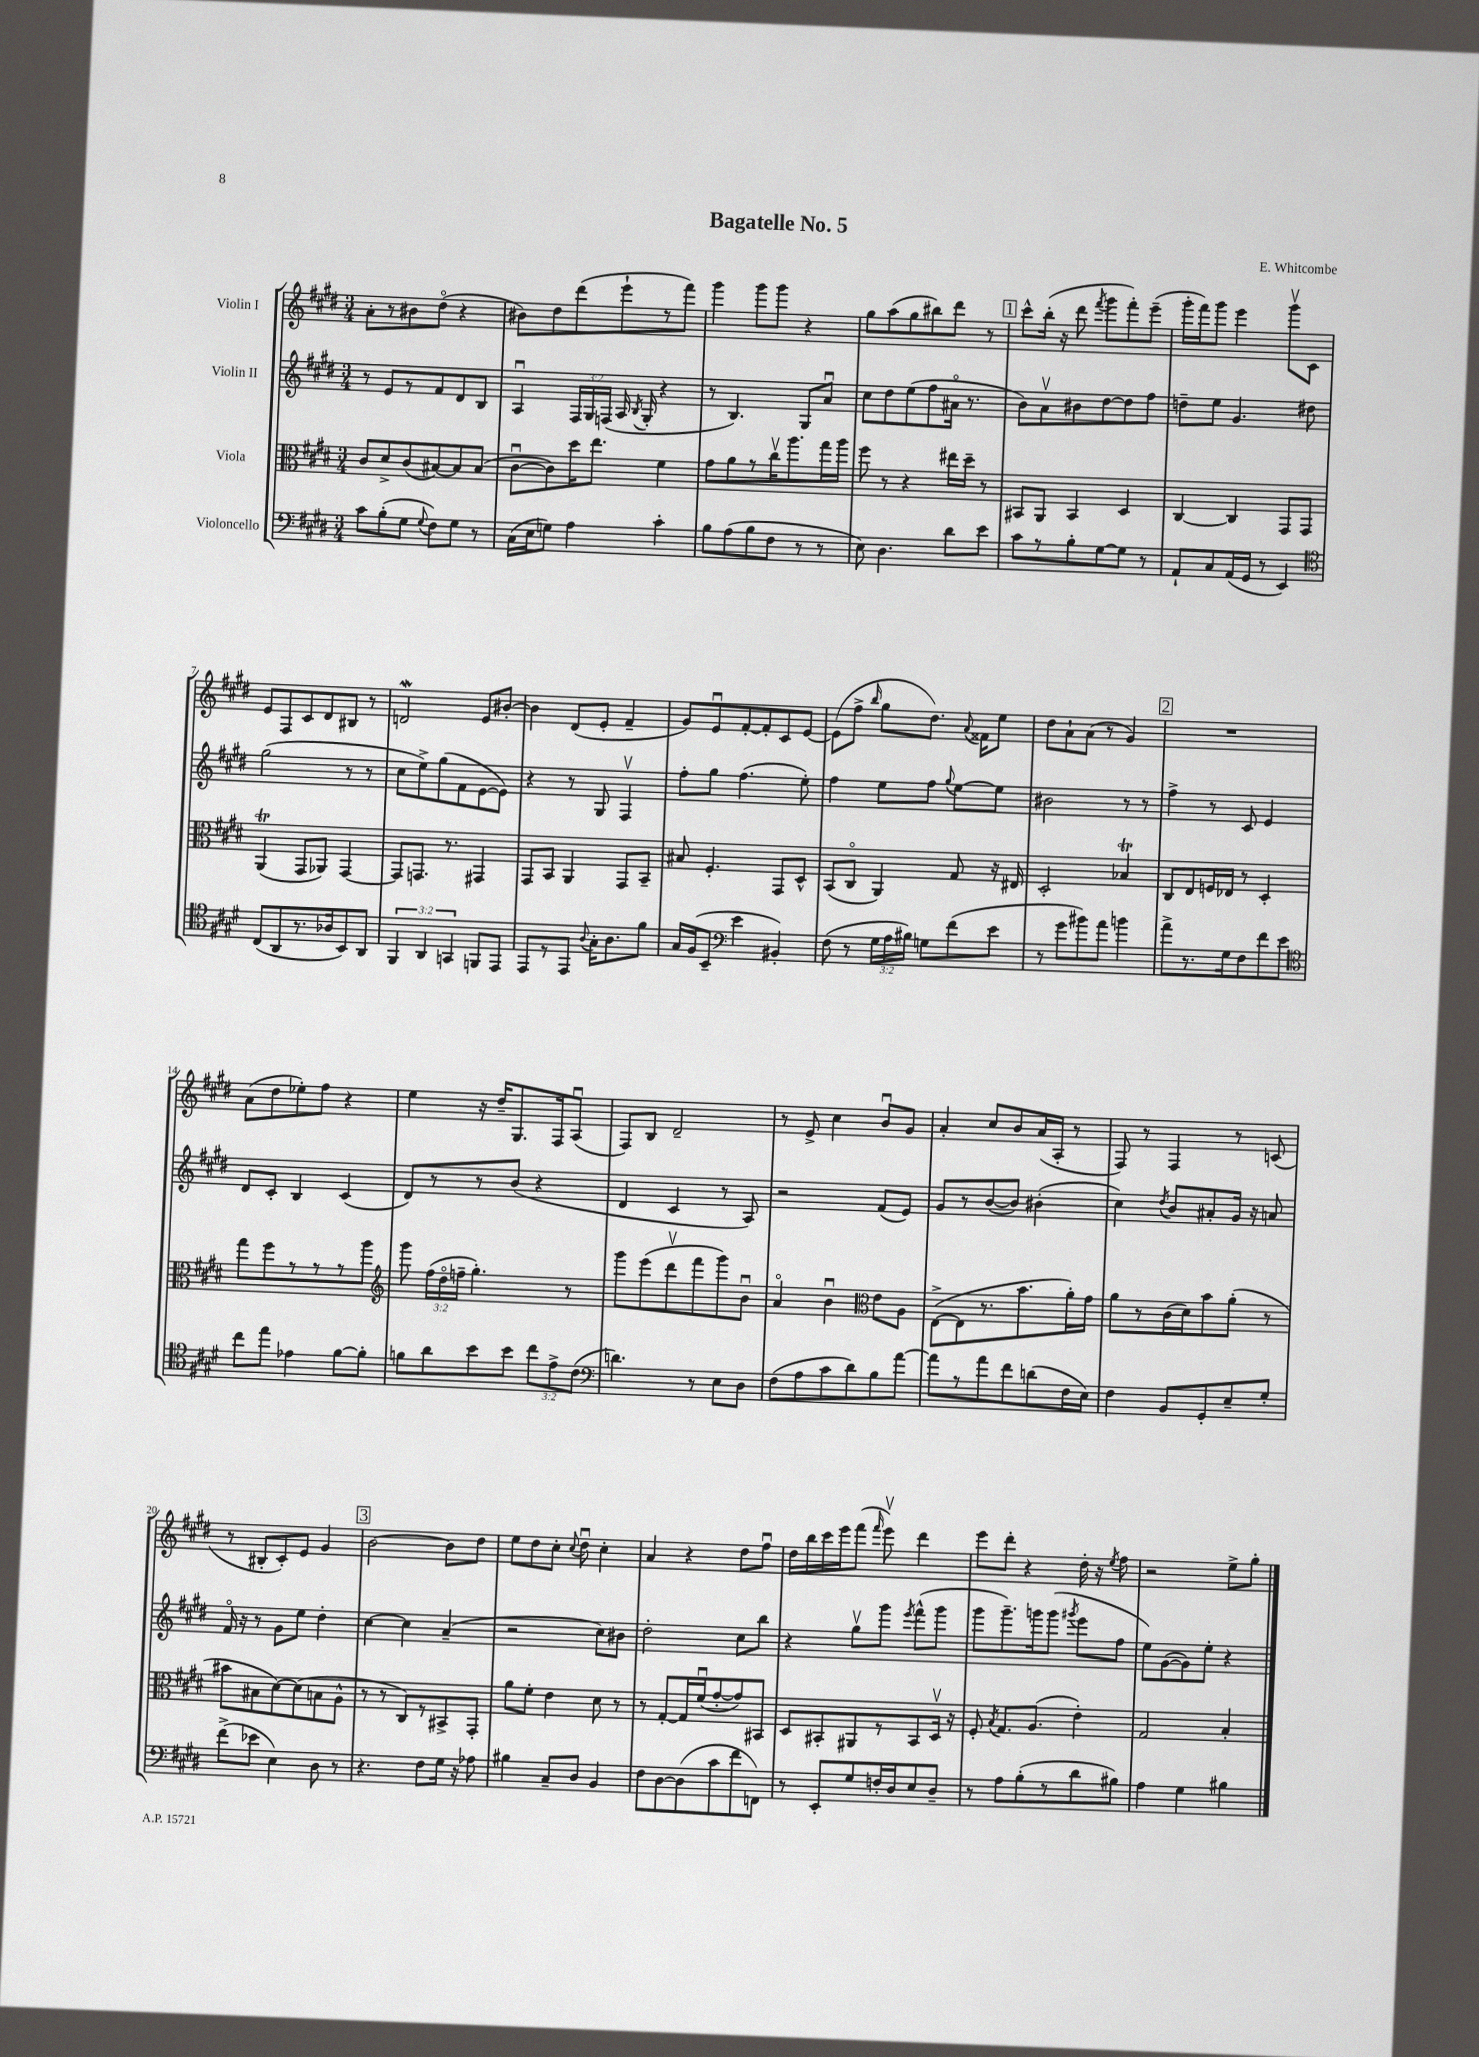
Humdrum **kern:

**kern	**kern	**kern	**kern
*staff4	*staff3	*staff2	*staff1
*clefF4	*clefC3	*clefG2	*clefG2
*k[f#c#g#d#]	*k[f#c#g#d#]	*k[f#c#g#d#]	*k[f#c#g#d#]
*M3/4	*M3/4	*M3/4	*M3/4
8c#	8c#	8r	8a'
(8B'	8d#^	8e	8r
8G#	(8c#	8r	8b#
8qqG#	.	.	.
8F#)	[8B#)	8f#	(8dd#o
8G#	8B#]	8d#	4r
8r	(8B#	8B	.
=	=	=	=
(16C#	[8c#u	4Au	8b#)
16E	.	.	.
8G)	8c#])	.	8dd#
4A	16dd#	24F#	(8ddd#
.	.	24G#	.
.	8.ee	.	.
.	.	(24F	.
.	.	16A	8eee`
.	.	8qB	.
.	.	16G#'	.
4c#'	4f#	4r	8r
.	.	.	8fff#)
=	=	=	=
8B	8g#	8r	4ggg#
(8A	8a	4.B)	.
8B	8r	.	8ggg#
8F#	16cc#v	.	8ggg#
.	8.aa	.	.
8r	.	8G#	4r
8r	16gg#	8au	.
.	16aa	.	.
=	=	=	=
8E)	8ff#	8cc#	8gg#
4.D#	8r	8dd#	(8aa
.	4r	(8ee	8gg#
.	.	8ff#	8bb#)
8d#	16ee#	16a#o	8ddd#
.	16dd#~	8.r	.
8e	8r	.	8r
=	=	=	=
8c#	8BB#	8b)	8ccc#^^
8r	8AA	8av	(16bb'
.	.	.	16r
8B'	4BB#	8b#	8ddd#
.	.	.	8qfff#
[8G#	.	[8dd#	8ggg#
8G#]	4D#	8dd#]	8fff#')
8r	.	8ff#	(8eee~
=	=	=	=
8AA`	[4C#	8dd~	16ggg#'
.	.	.	16fff#)
8C#	.	8ee	8ggg#
(16AA	4C#]	4.g#	4eee
16GG#	.	.	.
8r	.	.	.
4EE)	8GG#	.	8ggg#v
.	8GG#	8dd#	8c#
=	=	=	=
*clefC4	*	*	*
(8C#	(4AA	(2gg#	8e
8AA	.	.	8F#
8.r	8GG#	.	8c#
.	8AA-)	.	8d#
16A-	.	.	.
8BB)	[4GG#	8r	8B#
8AA	.	8r	8r
=	=	=	=
6FF#	8GG#]	8cc#	2d
.	8.GG	8ee^)	.
6AA	.	.	.
.	.	(8gg#	.
.	8.r	.	.
6GG	.	.	.
.	.	8f#	.
8FF	4GG#	[8e	8e
8EE	.	8e])	[8b#'
=	=	=	=
8EE	8GG#	4r	4b#]
8r	8BB	.	.
8EE	4AA	8r	(8d#
8qqA	.	.	.
16G#'	.	8G#	8e'
8.A	.	.	.
.	8GG#	4F#v	4f#~
8f#	8BB~	.	.
=	=	=	=
16G#	8B#	8ff#'	8g#)
(16F#	.	.	.
8BB~	4.F#'	8gg#	8eu
*clefF4	*	*	*
4e	.	(4.ff#	[8f#'
.	.	.	8f#']
4BB#')	8GG#	.	8c#
.	8D#^^	8ee')	[8e
=	=	=	=
(8F#	(8BB	4ff#	(8e]
8r	8C#o	.	8ff#^
.	.	.	16qqbb
24G#	4AA)	8ee	8gg#
24A	.	.	.
24B#)	.	.	.
8G	.	8ff#	8.dd#)
.	.	8qqgg#	.
(8f#	8G#	[8ee	.
.	.	.	8qqa
.	.	.	16f##
8e	16r	8ee]	8ee
.	16E#	.	.
=	=	=	=
8r	2D#'	2b#	8dd#
8g#	.	.	8a`
8b#)	.	.	(8a
8a	.	.	8r
4b	4B-	8r	4g#)
.	.	8r	.
=	=	=	=
8a^	8C#	4ff#^	2.r
8.r	8E	.	.
.	16F	8r	.
16G#	16E-	.	.
8F#	8r	8c#	.
8f#	4D#'	4e	.
8e	.	.	.
=	=	=	=
*clefC4	*	*	*
8cc#	8gg#	8d#	(8a
8ee	8ff#	8c#'	8dd#
4e-	8r	4B	8ee-')
.	8r	.	8ff#
[8f#	8r	(4c#	4r
8f#']	8aa	.	.
=	=	=	=
*	*clefG2	*	*
8f	8ggg#	8d#)	4ee
8a	(24ff#	8r	.
.	24dd#o	.	.
.	24ff~	.	.
8b	4.gg#')	8r	16r
.	.	.	16dd#~
8b	.	(8b	8.G#
12cc#	.	4r	.
.	.	.	16F#
12e^	.	.	.
.	8r	.	(8Au
(12c#	.	.	.
=	=	=	=
*clefF4	*	*	*
4.d)	8ggg#	4d#	8F#)
.	(8eee	.	8B
.	8ddd#v	4c#	2d#~
8r	8fff#	.	.
8E	8ggg#)	8r	.
8D#	8bu	8A)	.
=	=	=	=
(8F#	4ao	2r	8r
8A	.	.	8e^
8c#	4bu	.	4cc#
8d#)	.	.	.
*	*clefC3	*	*
8B	8e	(8f#	8bu
[8a	8A	8e)	8g#
=	=	=	=
8a]	([8E^	8g#	4a'
8r	8E]	8r	.
8a	8.r	([8b	8cc#
8f#	.	8b])	8b
.	8.b	.	.
(8d	.	(4b#'	(16a
.	.	.	16A'
16F#	16a')	.	8r
16E)	16g#	.	.
=	=	=	=
4F#	8a	4cc#)	8F#)
.	8r	.	8r
.	.	8qdd#	.
8BB	(16c#	8b	4F#
.	16d#)	.	.
8GG#'	8b	8a#'	.
8E~	(8a'	16g#	8r
.	.	16r	.
8G#'	8r	8a	(8c
=	=	=	=
(8f#^	8b#	16f#o	8r
.	.	16r	.
8e-	8B#	8r	8B#'
4E)	[8d#)	8g#	8c#')
.	(8d#]	8ee	8e
8D#	8B	4dd#'	4g#
8r	8A^^	.	.
=	=	=	=
4.r	8r	[4cc#	[2b
.	8r	.	.
.	8C#)	4cc#]	.
8F#	8r	.	.
16G#	8BB#^	(4a~	8b]
16r	.	.	.
8A-	8GG#'	.	8dd#
=	=	=	=
4B#	8a	2r	8ee
.	8f#'	.	8dd#
8C#~	4e	.	8cc#'
.	.	.	8qqcc#
8D#	.	.	8dd#u
4BB	8d#	8cc#)	4cc#'
.	8r	8b#	.
=	=	=	=
8F#	8r	2dd#'	4a
[8D#	[8G#'	.	.
(8D#]	16G#]	.	4r
.	(16f#u	.	.
8c#	[8g#'	.	.
8f#	8g#])	8cc#	8dd#
8FF)	8BB#	8bb	8ff#u
=	=	=	=
8r	8D#	4r	16dd#
.	.	.	16bb
8EE'	8BB#'	.	16ccc#
.	.	.	16eee
8G#	8AA#	8gg#v	(8fff#
.	.	.	16qqfff#
16F'	8r	8ggg#	8eeev)
16D#	.	.	.
.	.	8qeee	.
8E	8BB#	(8fff#^^	4ddd#
8D#~	16D#v	8ggg#	.
.	16r	.	.
=	=	=	=
8r	8F#'	8ggg#	8eee
.	8qB	.	.
8A	8.G#	8.ggg#~)	8ddd#'
(8B'	.	.	4r
.	(8.A	16ggg	.
8r	.	(8ggg	.
.	.	8qggg#	.
8d#	4e')	8eee	16dd#'
.	.	.	16r
.	.	.	8qee
8B#)	.	8ff#	8ff#
=	=	=	=
4A	2G#	8ee)	2r
.	.	([8g#	.
4G#	.	8g#])	.
.	.	8ee'	.
4B#	4B'	4r	8ee^
.	.	.	8gg#'
==	==	==	==
*-	*-	*-	*-
